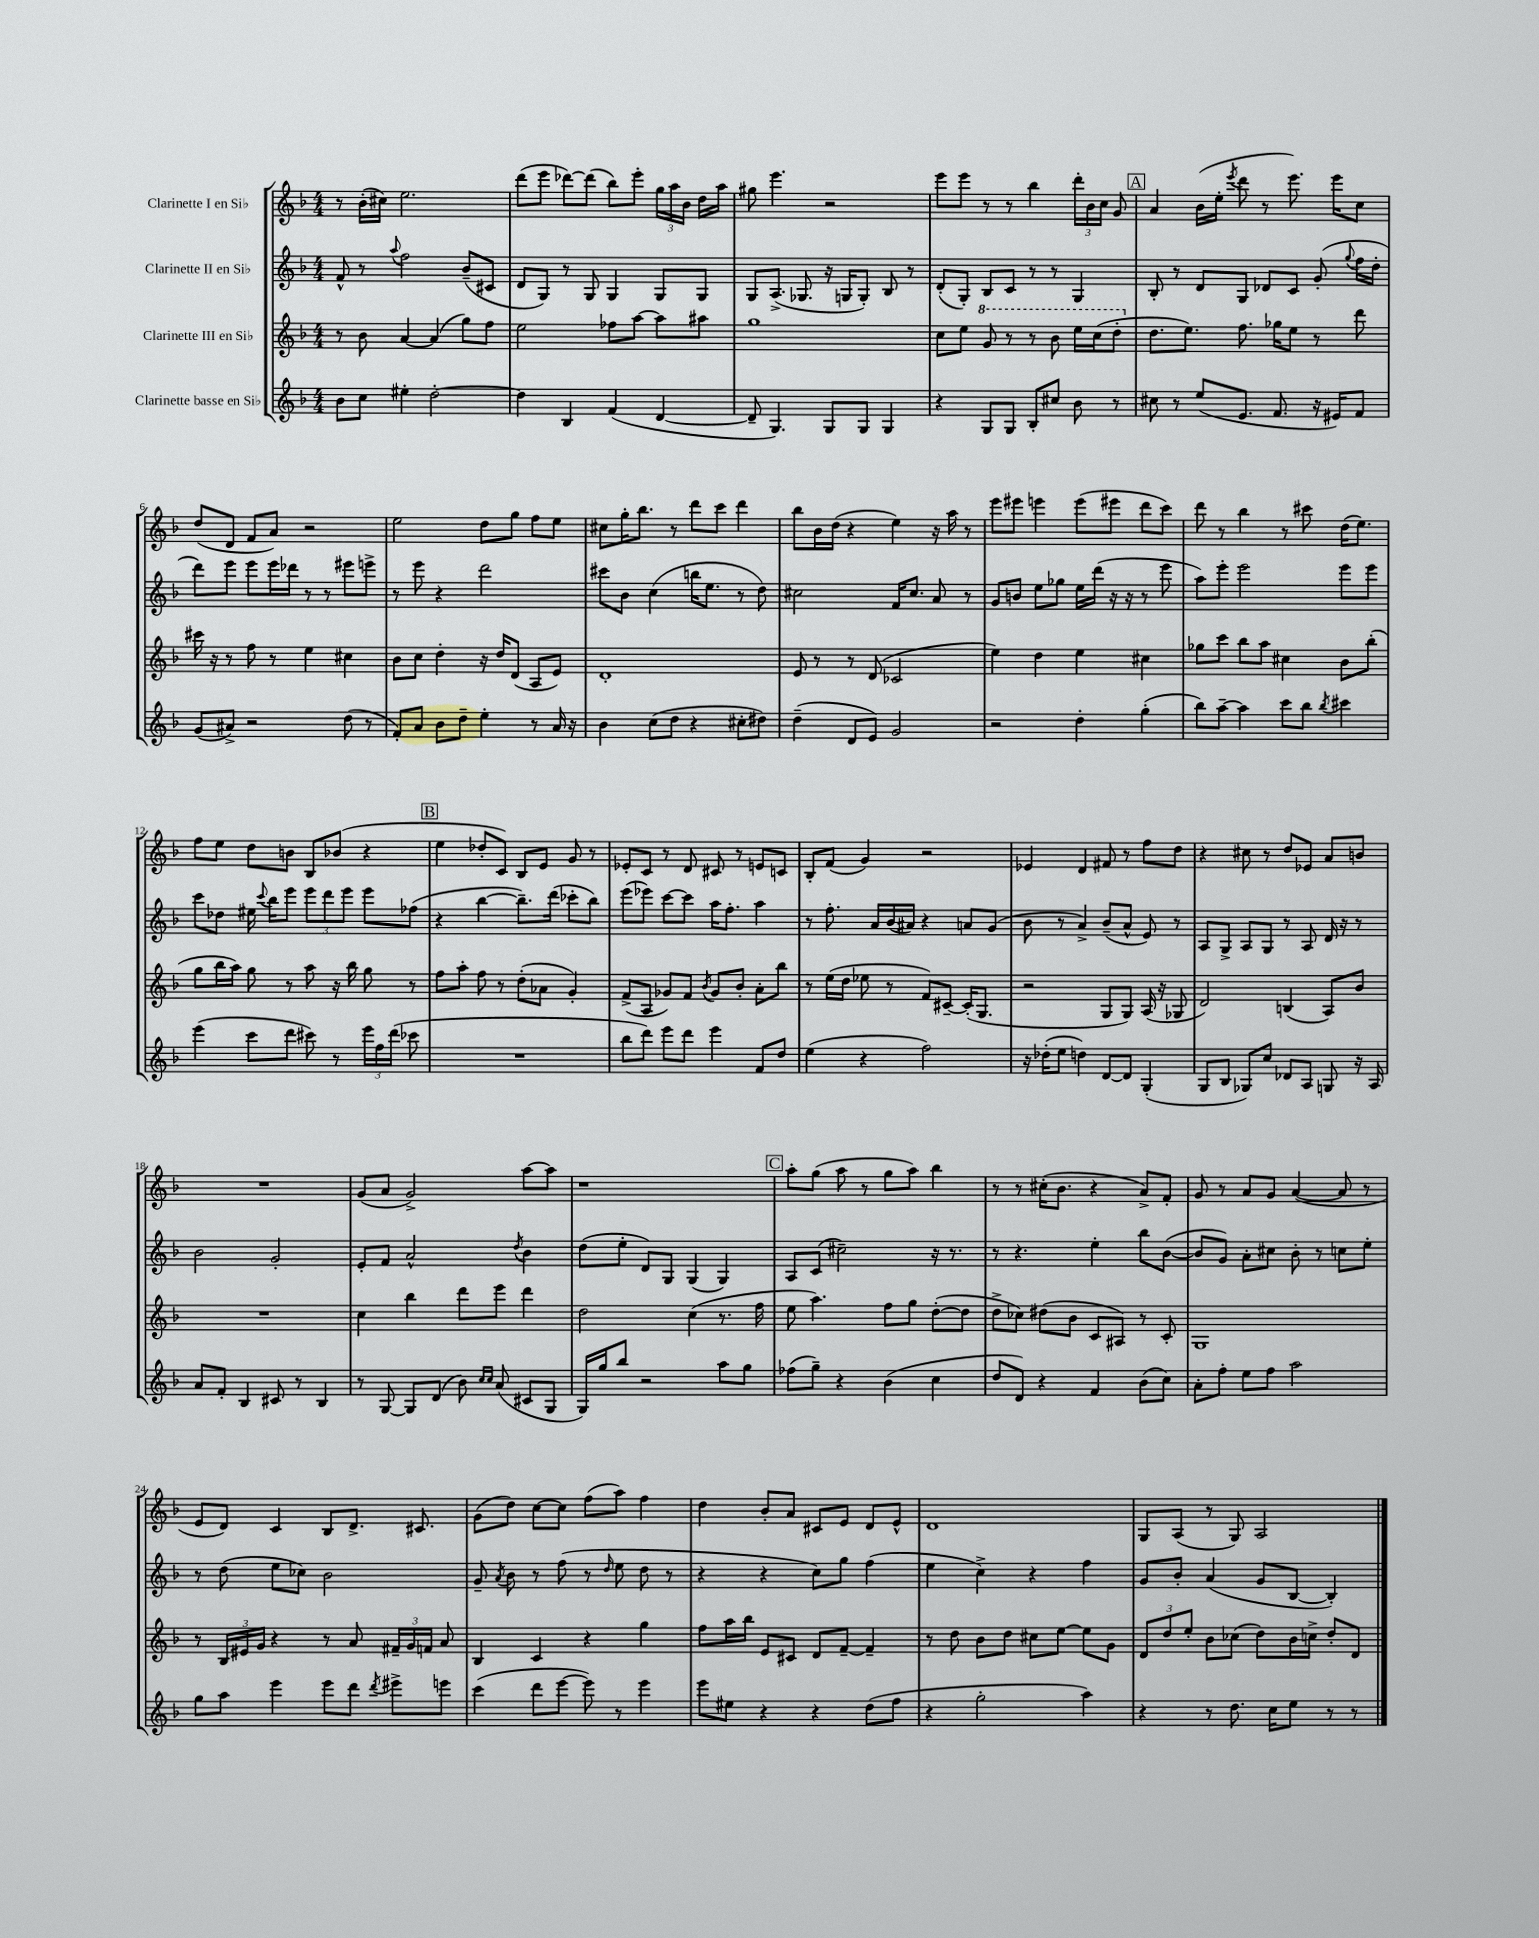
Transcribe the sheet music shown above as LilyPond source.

<<
\new StaffGroup <<
\new Staff = "s0" \with { instrumentName = "Clarinette I en Sib" } {
    \clef treble \key f \major \numericTimeSignature \time 4/4
    \autoBeamOff r8 bes'16[-.( cis''16]) e''2. |
    d'''8[( e'''8] des'''8[~) des'''8]( bes''8[) e'''8]-. \tuplet 3/2 { g''16[ a''16 bes'16] } d''16[ a''16] |
    gis''8 e'''4. r2 |
    e'''8[ e'''8] r8 r8 bes''4 \tuplet 3/2 { d'''16[-. bes'16 c''16] } g'8 |
    \mark \markup { \box "A" } a'4 bes'16[( e''16]-. \acciaccatura { e'''8 } d'''8 r8 e'''8.) e'''16[ c''8] |
    d''8[( d'8] f'8[ a'8]) r2 |
    e''2 d''8[ g''8] f''8[ e''8] |
    cis''8[ g''16-. bes''8.] r8 d'''8[ c'''8] d'''4 |
    bes''8[ bes'16 d''16]( r4 e''4) r16 a''16 r8 |
    e'''8[ eis'''8] e'''4 e'''8[( eis'''8] d'''8[ c'''8]) |
    d'''8 r8 bes''4 r8 cis'''8 d''16[( e''8.]) |
    f''8[ e''8] d''8[ b'8] bes8[ bes'8]( r4 |
    \mark \markup { \box "B" } e''4 des''8[-. c'8]) bes8[ e'8] g'8 r8 |
    ees'8[-. c'8] r8 d'8 cis'8 r8 e'8[ c'8] |
    bes8[-. f'8]( g'4) r2 |
    ees'4 d'4 fis'8 r8 f''8[ d''8] |
    r4 cis''8 r8 d''8[ ees'8] a'8[ b'8] |
    R1 |
    g'8[( a'8] g'2->) a''8[~ a''8] |
    r1 |
    \mark \markup { \box "C" } a''8[-. g''8]( a''8 r8 g''8[ a''8]) bes''4 |
    r8 r8 cis''16[-.( bes'8.] r4 a'8[->) f'8]-. |
    g'8 r8 a'8[ g'8] a'4~( a'8 r8 |
    e'8[ d'8]) c'4 bes8[ d'8.]-> cis'8. |
    g'8[( d''8]) c''8[~ c''8] f''8[( a''8]) f''4 |
    d''4 bes'8[-. a'8] cis'8[ e'8] d'8[ e'8]-^ |
    d'1 |
    g8[ a8]( r8 g8) a2 \bar "|." |
}
\new Staff = "s1" \with { instrumentName = "Clarinette II en Sib" } {
    \clef treble \key f \major \numericTimeSignature \time 4/4
    \autoBeamOff f'8-^ r8 \appoggiatura { a''8 } f''2 bes'8[--( cis'8] |
    d'8[ g8]) r8 g8 g4 g8[ g8] |
    g8[ a8.]->( ges8. r16 g16[ g8]-.) bes8 r8 |
    d'8[-.( g8]-.) bes8[ c'8] r8 r8 g4 |
    \mark \markup { \box "A" } bes8-. r8 d'8[ g8] des'8[ c'8] g'8-.( \appoggiatura { g''8 } f''16[ d''16]-. |
    d'''8[) e'''8] e'''8[ e'''16 des'''16] r8 r8 eis'''8[ e'''8]-> |
    r8 e'''8 r4 d'''2 |
    cis'''8[ bes'8] c''4( b''16[ e''8.] r8 d''8) |
    cis''2 f'16[ cis''8.] a'8 r8 |
    g'8[ b'8] e''8[ ges''8] e''16[ d'''16]( r16 r16 r8 e'''8 |
    a''8[) e'''8]-. e'''2 e'''8[ e'''8] |
    c'''8[ des''8] eis''16 \appoggiatura { c'''8 } bes''16[ e'''8] \tuplet 3/2 { e'''8[ d'''8 e'''8] } e'''8[ fes''8]( |
    \mark \markup { \box "B" } r4 bes''4~ bes''8.[--) d'''16]( ces'''8[-. bes''8]) |
    e'''8[( ees'''8]) c'''8[~ c'''8] a''16[ f''8.]-. a''4 |
    r8 f''8.-. a'16[ bes'16( ais'16]) r4 a'8[ g'8]( |
    bes'8 r8 a'4->) bes'8[--( a'8]-^ e'8) r8 |
    a8[ g8]-> a8[ g8] r8 a8 d'16 r16 r8 |
    bes'2 g'2-. |
    e'8[-. f'8] a'2-^ \acciaccatura { d''8 } bes'4 |
    d''8[( e''8]-. d'8[) g8] g4( g4) |
    \mark \markup { \box "C" } a8[ c'8]( cis''2--) r16 r8. |
    r8 r4. e''4-. bes''8[ bes'8]~( |
    bes'8[ g'8]) a'8[-. cis''8] bes'8-. r8 c''8[ e''8]-. |
    r8 d''8( e''8[ ces''8]) bes'2 |
    g'8-- \acciaccatura { a'8 } bes'8 r8 f''8( r8 \grace { d''16 } e''8 d''8 r8 |
    r4 r4 c''8[) g''8] f''4( |
    e''4 c''4->) r4 f''4 |
    g'8[ bes'8]-. a'4( g'8[ bes8]~ bes4-.) \bar "|." |
}
\new Staff = "s2" \with { instrumentName = "Clarinette III en Sib" } {
    \clef treble \key f \major \numericTimeSignature \time 4/4
    \autoBeamOff r8 bes'8 a'4~ a'4( g''8[) f''8] |
    e''2 fes''8[ a''8]~ a''8[ ais''8] |
    g''1 |
    c''8[ e''8] \ottava #1 g''8 r8 r8 bes''8 e'''16[ c'''16( d'''8]-. \ottava #0 |
    \mark \markup { \box "A" } d''8.[ e''8.]) f''8. ges''16[ e''8] r8 d'''8 |
    cis'''16 r16 r8 f''8 r8 e''4 cis''4 |
    bes'8[ c''8] d''4-. r16 d''16[ d'8]( a8[ e'8]) |
    d'1-. |
    e'8 r8 r8 d'8( ces'2 |
    e''4) d''4 e''4 cis''4 |
    ges''8[ c'''8] bes''8[ a''8] cis''4 bes'8[ bes''8]-.( |
    g''8[ bes''16 a''16]) g''8 r8 a''8 r16 bes''16 g''8 r8 |
    \mark \markup { \box "B" } f''8[ a''8]-. f''8 r8 d''8[-.( aes'8] g'4-.) |
    f'8[->( a8] ges'8[) f'8] \acciaccatura { bes'8 } ges'8[ bes'8]-. a'8[-. bes''8] |
    r8 e''16[( d''16] ees''8 r8 f'8[) cis'8]~-- cis'16[-.( g8.] |
    r2 g8[ g8]) a16( r16 ges8 |
    d'2) b4( a8[) bes'8] |
    R1 |
    c''4 bes''4 d'''8[ e'''8] d'''4 |
    d''2 c''4( r8. f''16 |
    \mark \markup { \box "C" } e''8 a''4.) f''8[ g''8] d''8[~-.( d''8] |
    d''8[-> ces''8]) dis''8[( bes'8] c'8[ ais8]) r8 c'8-. |
    g1 |
    r8 \tuplet 3/2 { bes16[ eis'16 g'16] } r4 r8 a'8 \tuplet 3/2 { fis'16[-- g'16 f'16] } a'8 |
    bes4 c'4 r4 g''4 |
    f''8[ a''16 bes''16] e'8[ cis'8] d'8[ f'8]~-- f'4-- |
    r8 d''8 bes'8[ d''8] cis''8[ e''8]~ e''8[ g'8] |
    \tuplet 3/2 { d'8[ d''8 e''8]-. } bes'8[ ces''8]( d''8[) bes'16 c''16]-> d''8[-. d'8] \bar "|." |
}
\new Staff = "s3" \with { instrumentName = "Clarinette basse en Sib" } {
    \clef treble \key f \major \numericTimeSignature \time 4/4
    \autoBeamOff bes'8[ c''8] eis''4-. d''2~-. |
    d''4 bes4 f'4( d'4~ |
    d'8-- g4.) g8[ g8] g4 |
    r4 g8[ g8] bes8[-. cis''8] bes'8 r8 |
    \mark \markup { \box "A" } cis''8 r8 e''8[( e'8.] f'8. r16 eis'16[) f'8] |
    g'8[( ais'8]->) r2 d''8( r8 |
    f'8[-.) a'8] bes'8[ d''8]-- e''4-. r8 a'16 r16 |
    bes'4 c''8[( d''8] r4 cis''8[-. dis''8]) |
    d''4--( d'8[ e'8]) g'2 |
    r2 d''4-. g''4-.( |
    bes''8[) a''8]~-- a''4 c'''8[ bes''8] \acciaccatura { bes''8 } cis'''4 |
    e'''4( c'''8[ d'''8] cis'''8) r8 \tuplet 3/2 { e'''16[ f''16 d'''16]( } ces'''8 |
    \mark \markup { \box "B" } R1 |
    bes''8[ d'''8]) e'''8[ d'''8] e'''4 f'8[ d''8] |
    e''4( r4 f''2) |
    r16 des''16[-.( e''8] d''4) d'8[~ d'8] g4-.( |
    g8[ bes8] ges8[) c''8] des'8[ a8] g8 r16 a16 |
    a'8[ f'8]-. bes4 cis'8 r8 bes4 |
    r8 g8~ g8[ d'8]( bes'8) \grace { c''16[ c''16] } a'8( cis'8[ g8] |
    g16[) g''16 bes''8] r2 a''8[ g''8] |
    \mark \markup { \box "C" } fes''8[( g''8]--) r4 bes'4( c''4 |
    d''8[ d'8]) r4 f'4 bes'8[( c''8]) |
    a'8[-. f''8]-. e''8[ f''8] a''2 |
    g''8[ a''8] e'''4 e'''8[ d'''8] \acciaccatura { d'''8 } eis'''8[-> e'''8] |
    c'''4( d'''8[ e'''8]~ e'''8) r8 e'''4 |
    e'''8[ eis''8] r4 r4 d''8[( f''8] |
    r4 g''2-. a''4) |
    r4 r8 d''8. c''16[ e''8] r8 r8 \bar "|." |
}
>>
>>
